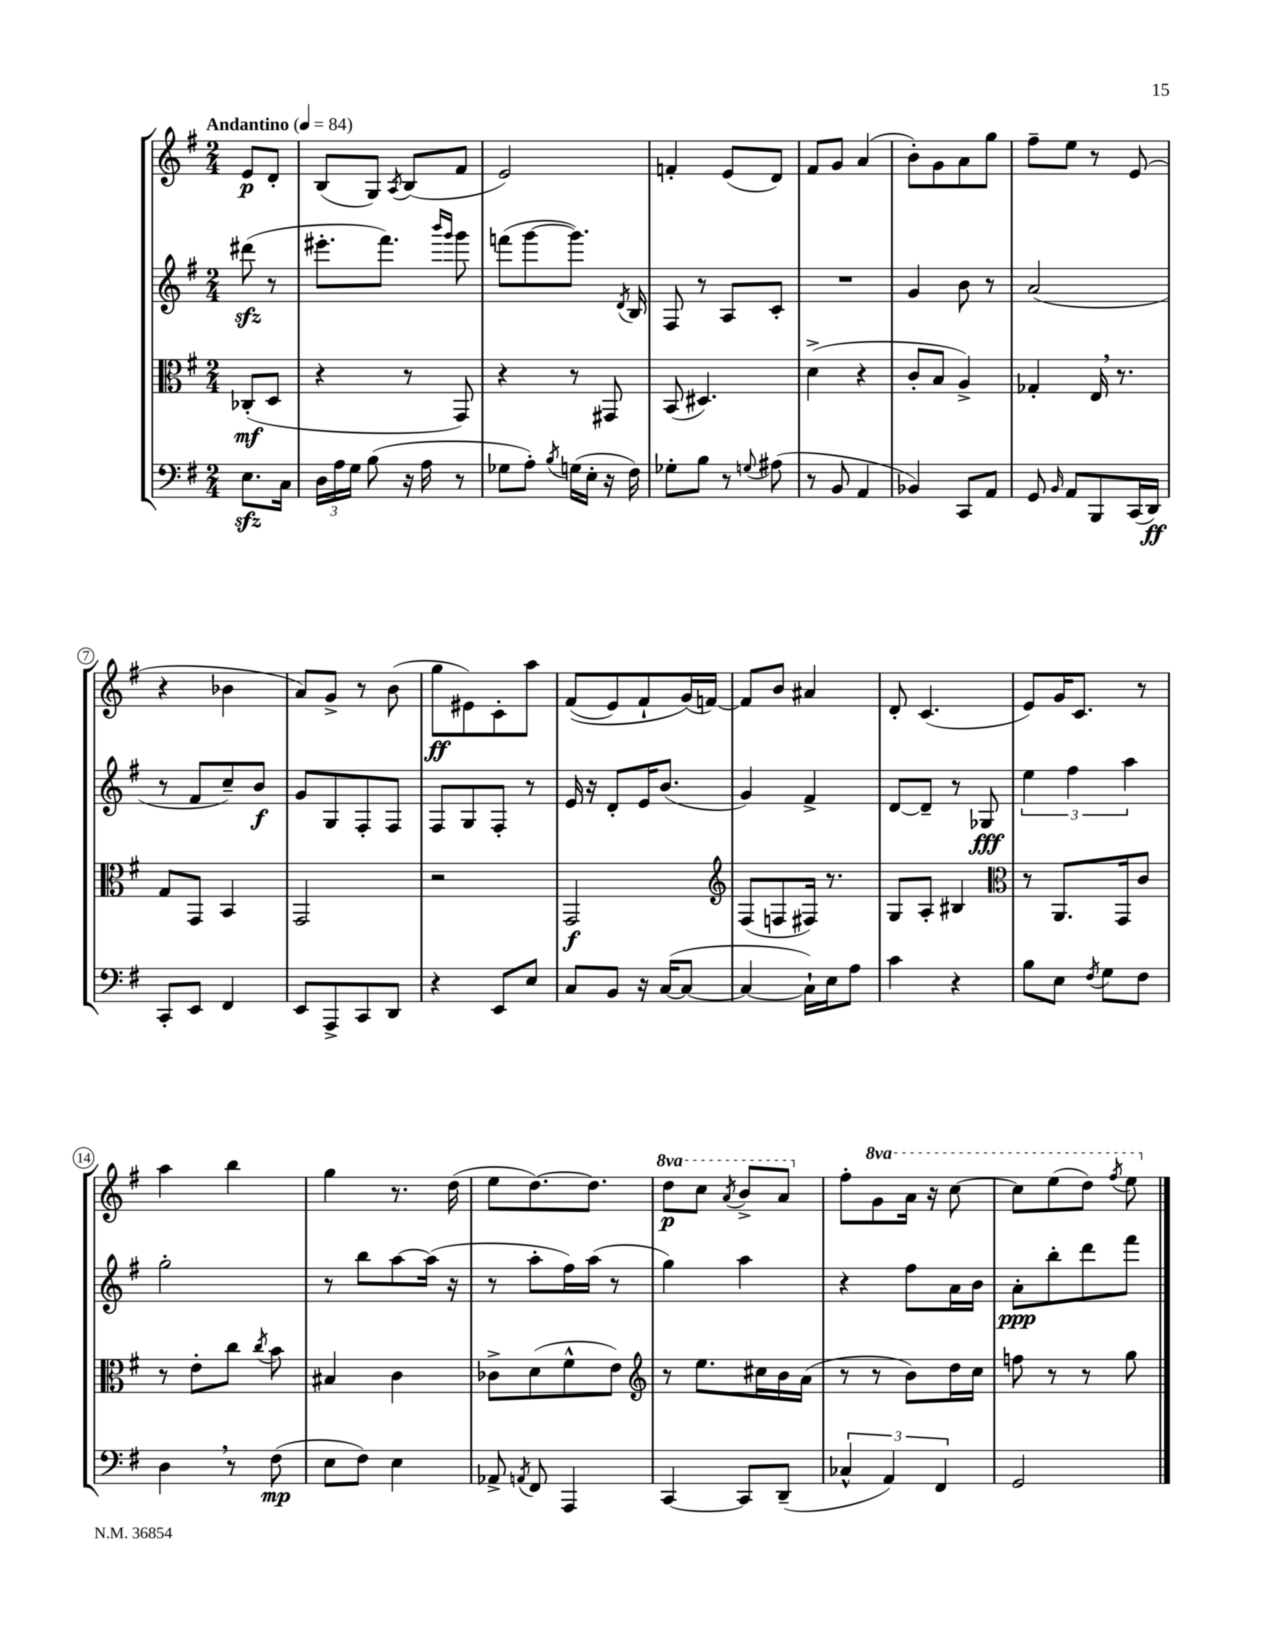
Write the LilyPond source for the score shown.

<<
\new StaffGroup <<
\new Staff = "s0" {
    \clef treble \key g \major \numericTimeSignature \time 2/4 \set Staff.ottavationMarkups = #ottavation-simple-ordinals \partial 4 \tempo "Andantino" 4 = 84
    \autoBeamOff e'8[\p d'8]-. |
    b8[( g8]) \acciaccatura { a8 } b8[( fis'8] |
    e'2) |
    f'4-. e'8[( d'8]) |
    fis'8[ g'8] a'4( |
    b'8[-.) g'8 a'8 g''8] |
    fis''8[-- e''8] r8 e'8( |
    r4 bes'4 |
    a'8[) g'8]-> r8 b'8( |
    g''8[\ff eis'8) c'8-. a''8] |
    fis'8[(\( e'8) fis'8-! g'16(\) f'16]~) |
    f'8[ b'8] ais'4 |
    d'8-. c'4.( |
    e'8[) g'16 c'8.] r8 |
    a''4 b''4 |
    g''4 r8. d''16( |
    e''8[ d''8.~) d''8.] |
    \ottava #1 d'''8[\p c'''8] \acciaccatura { a''8 } b''8[-> a''8] \ottava #0 |
    fis''8[-. \ottava #1 g''8 a''16] r16 c'''8~ |
    c'''8[ e'''8( d'''8]) \acciaccatura { fis'''8 } e'''8 \ottava #0 \bar "|." |
}
\new Staff = "s1" {
    \clef treble \key g \major \numericTimeSignature \time 2/4 \partial 4
    \autoBeamOff dis'''8\sfz( r8 |
    eis'''8.[-. fis'''8.]) \grace { b'''16[ g'''16] } g'''8 |
    f'''8[( g'''8~ g'''8.]) \acciaccatura { d'8 } b16 |
    fis8 r8 a8[ c'8]-. |
    R2 |
    g'4 b'8 r8 |
    a'2( |
    r8 fis'8[ c''8--) b'8]\f |
    g'8[ g8 fis8-. fis8] |
    fis8[ g8 fis8]-. r8 |
    e'16 r16 d'8[-. e'16 b'8.]( |
    g'4) fis'4-> |
    d'8[~ d'8]-- r8 ges8\fff |
    \tuplet 3/2 { e''4 fis''4 a''4 } |
    g''2-. |
    r8 b''8[ a''8~ a''16]( r16 |
    r8 a''8[-. fis''16) a''16]( r8 |
    g''4) a''4 |
    r4 fis''8[ a'16 b'16] |
    a'8[-.\ppp b''8-. d'''8 fis'''8] \bar "|." |
}
\new Staff = "s2" {
    \clef alto \key g \major \numericTimeSignature \time 2/4 \partial 4
    \autoBeamOff ces8[-.\mf( d8] |
    r4 r8 g,8) |
    r4 r8 gis,8 |
    b,8( dis4.) |
    d'4->( r4 |
    c'8[-. b8] a4->) |
    ges4-. e16 \breathe r8. |
    g8[ g,8] b,4 |
    g,2 |
    r2 |
    g,2\f |
    \clef treble fis8[( f8 fis16]) r8. |
    g8[ a8]-. bis4 |
    \clef alto r8 a,8.[ g,16 c'8] |
    r8 e'8[-. c''8] \acciaccatura { c''8 } b'8 |
    bis4 c'4 |
    ces'8[-> d'8( fis'8-^ e'8]) |
    \clef treble r8 e''8.[ cis''16 b'16 a'16]( |
    r8 r8 b'8[) d''16 c''16] |
    f''8 r8 r8 g''8 \bar "|." |
}
\new Staff = "s3" {
    \clef bass \key g \major \numericTimeSignature \time 2/4 \partial 4
    \autoBeamOff e8.[\sfz c16] |
    \tuplet 3/2 { d16[ a16 g16] } b8( r16 a16 r8 |
    ges8[ a8]-.) \acciaccatura { b8 } g16[( e16]-. r16 fis16) |
    ges8[-. b8] r8 \appoggiatura { g8 } ais8( |
    r8 b,8 a,4 |
    bes,4) c,8[ a,8] |
    g,8 \grace { b,16 } a,8[ b,,8 c,16( d,16]\ff) |
    c,8[-. e,8] fis,4 |
    e,8[ a,,8-> c,8 d,8] |
    r4 e,8[ e8] |
    c8[ b,8] r16 c16[~( c8]~ |
    c4~ c16[-!) e16 a8] |
    c'4 r4 |
    b8[ e8] \acciaccatura { fis8 } g8[ fis8] |
    d4 \breathe r8 fis8\mp( |
    e8[ fis8]) e4 |
    aes,8-> \acciaccatura { a,8 } fis,8 a,,4 |
    c,4~ c,8[ d,8]--( |
    \tuplet 3/2 { ces4-^ a,4) fis,4 } |
    g,2 \bar "|." |
}
>>
>>
\layout { \context { \Score \override BarNumber.stencil = #(make-stencil-circler 0.1 0.3 ly:text-interface::print) } }
